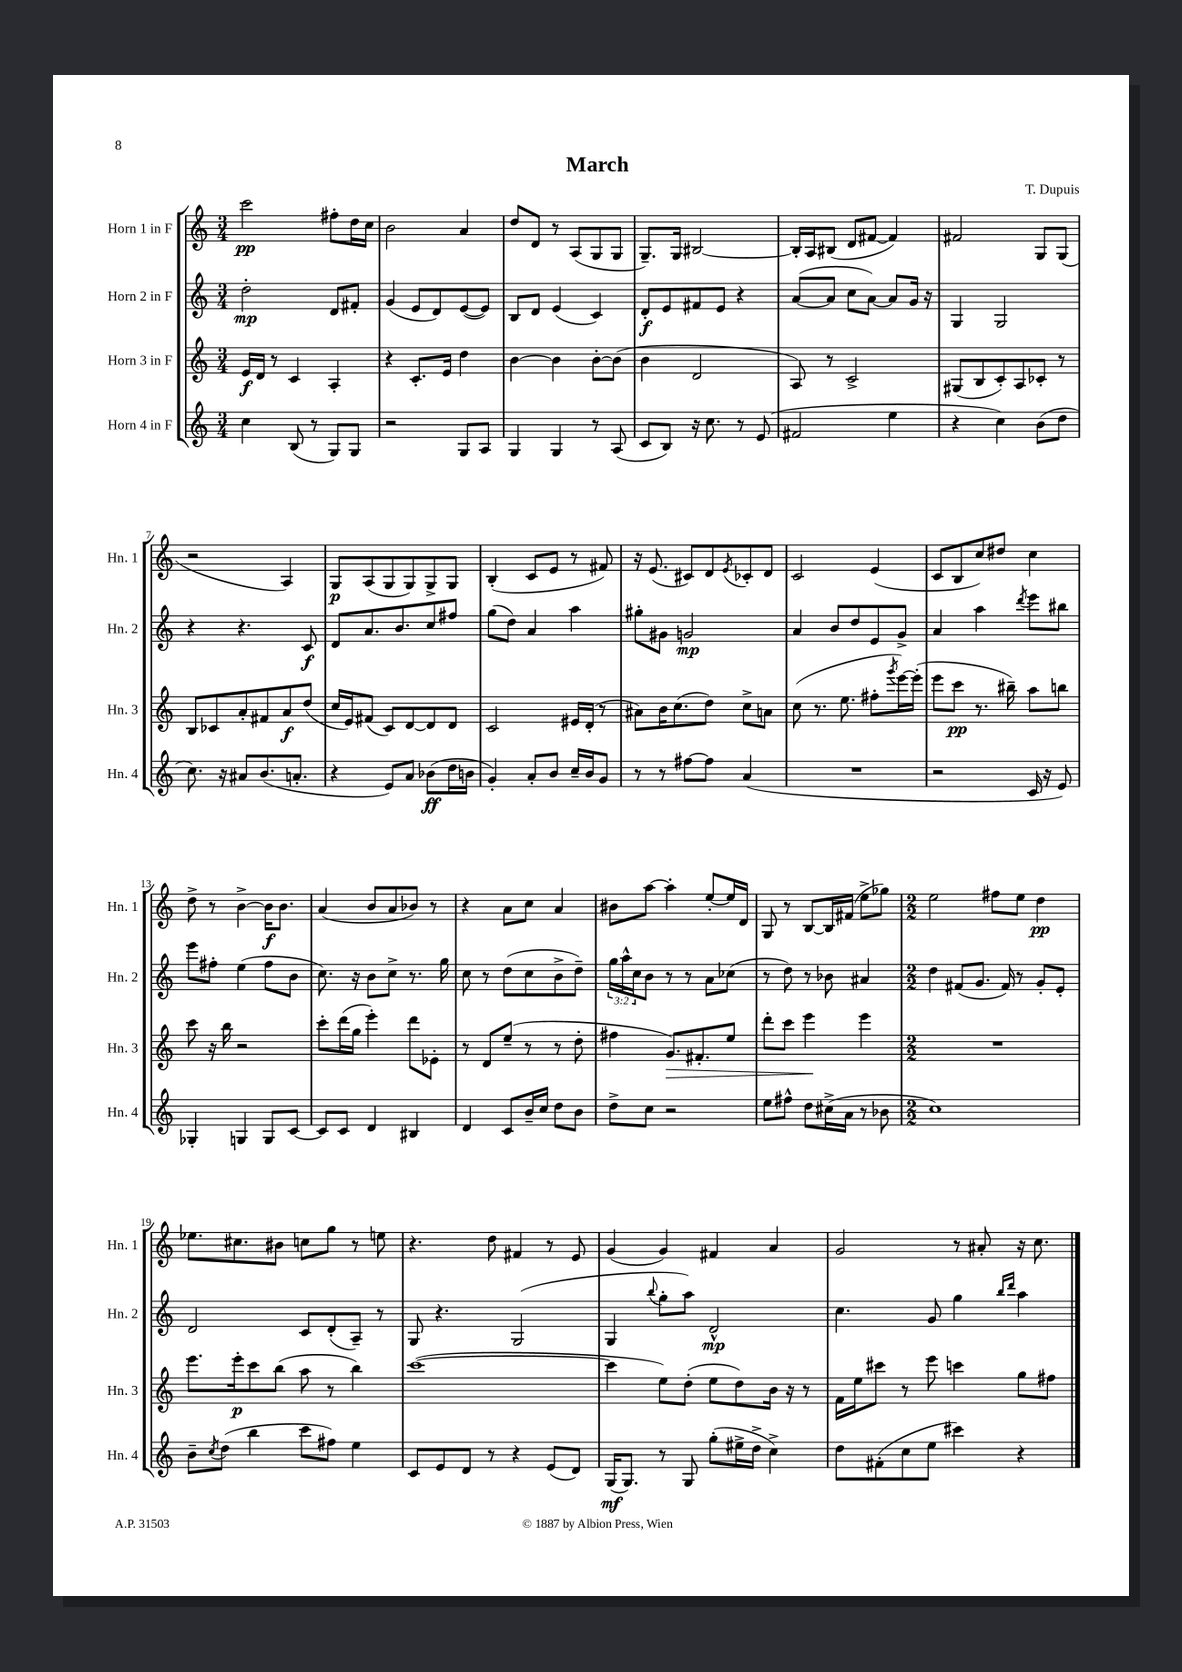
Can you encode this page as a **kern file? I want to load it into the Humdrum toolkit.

**kern	**kern	**kern	**kern
*staff4	*staff3	*staff2	*staff1
*clefG2	*clefG2	*clefG2	*clefG2
*k[]	*k[]	*k[]	*k[]
*M3/4	*M3/4	*M3/4	*M3/4
4cc	16e	2dd'	2ccc
.	16d	.	.
.	8r	.	.
(8B	4c	.	.
8r	.	.	.
8G)	4A'	8d	8ff#'
8G	.	8f#'	16dd
.	.	.	16cc
=	=	=	=
2r	4r	(4g	2b
.	8.c'	8e	.
.	.	8d)	.
.	16e	.	.
8G	4dd	([8e	4a
8A	.	8e])	.
=	=	=	=
4G	[4b	8B	8dd
.	.	8d	8d
4G	4b]	(4e	8r
.	.	.	(8A
8r	[8b'	4c)	8G
(8A	(8b]	.	8G
=	=	=	=
8c	4b	8d'	8.G~)
8B)	.	8e	.
.	.	.	16G
16r	2d	8f#	[2B#
8.cc	.	.	.
.	.	8e	.
8r	.	4r	.
(8e	.	.	.
=	=	=	=
2f#	8A)	([8a	16B#']
.	.	.	16A
.	8r	8a]	(8B#
.	2c^	8cc	8d
.	.	[8a)	[8f#
4ee	.	8a]	4f#])
.	.	16g	.
.	.	16r	.
=	=	=	=
4r	(8G#	4G	2f#
.	8B	.	.
4cc)	8c')	2G	.
.	8A	.	.
(8b	8c-'	.	8G
8dd	8r	.	(8G
=	=	=	=
8.cc)	8B	4r	2r
.	8c-	.	.
16r	.	.	.
8a#	8a'	4.r	.
(8.b	8f#	.	.
.	8a	.	4A)
8.a'	.	.	.
.	(8dd	8c	.
=	=	=	=
4r	16cc	8d	8G
.	16e)	.	.
.	(8f#	8.a	(8A
8e)	8c)	.	8G
.	.	8.b	.
8a	[8d	.	8G)
(8b-	8d]	8cc	8G^
16dd	8d	8ff#	8G
16b	.	.	.
=	=	=	=
4g')	2c	(8gg	(4B'
.	.	8dd)	.
8a'	.	4a	8c
8b	.	.	8e
16cc~	16e#	4aa	8r
16b	(16d'	.	.
8g	8r	.	8f#)
=	=	=	=
8r	8a#)	8gg#'	16r
.	.	.	(8.e
8r	16b	8g#	.
.	(8.cc	.	.
[8ff#	.	2g	8c#)
8ff#]	8dd)	.	8d
.	.	.	8qe
(4a	8cc^	.	8c-'
.	8a	.	8d
=	=	=	=
2.r	(8cc	4a	2c
.	8.r	.	.
.	.	8b	.
.	8.ee	.	.
.	.	8dd	.
.	8ff#'	8e	(4e
.	8qggg	.	.
.	[16eee)	8g^	.
.	(16eee']	.	.
=	=	=	=
2r	8eee	4a	8c
.	8ccc	.	8B
.	8.r	4aa	8cc)
.	.	.	8dd#
.	16bb#~)	.	.
.	.	8qddd	.
16c	8aa	8eee	4cc
16r	.	.	.
8e)	8bb	8bb#	.
=	=	=	=
4G-'	8ccc	8eee	8dd^
.	16r	8ff#'	8r
.	16bb	.	.
4G	2r	(4ee	[4b^
8G	.	8ff#	16b]
.	.	.	8.b
[8c	.	8b	.
=	=	=	=
8c]	8ccc'	8.cc)	(4a
8c	(16ddd	.	.
.	16gg	16r	.
4d	4eee')	8b	8b
.	.	8cc^	8a
4B#	8ddd	8.r	8b-)
.	8e-'	.	8r
.	.	16gg	.
=	=	=	=
4d	8r	8cc	4r
.	8d	8r	.
8c	(8ee~	(8dd	8a
16b~	8r	8cc	8cc
16cc	.	.	.
8dd	8r	8b^	4a
8b	8dd'	8dd~)	.
=	=	=	=
8dd^	4ff#	24gg	8b#
.	.	24aa^^	.
.	.	24cc	.
8cc	.	8b	[8aa
2r	8.g)	8r	4aa']
.	.	8r	.
.	8.f#'	.	.
.	.	8a	[8ee'
.	8ee	(8cc-	16ee]
.	.	.	16d
=	=	=	=
8ee	8ddd'	8r	8G
8ff#^^	8ccc	8dd)	8r
8dd	4eee	8r	[8B
(16cc#^	.	8b-	16B]
16a	.	.	(16f#
8r	4eee	4a#	8ee^
8b-	.	.	8gg-)
=	=	=	=
*M2/2	*M2/2	*M2/2	*M2/2
1cc)	1r	4dd	2ee
.	.	(8f#	.
.	.	8.g	.
.	.	.	8ff#
.	.	16f#)	.
.	.	8r	8ee
.	.	8g'	4dd
.	.	8e'	.
=	=	=	=
8b~	8.eee	2d	8.ee-
8qcc	.	.	.
(8dd	.	.	.
.	16eee'	.	8.cc#
4bb	8ccc	.	.
.	(8bb	.	8b#
8ccc	8aa	8c	8cc
8ff#)	8r	(8d'	8gg
4ee	4bb)	8A~)	8r
.	.	8r	8ee
=	=	=	=
8c	([1ccc	8G	4.r
8e	.	4.r	.
8d	.	.	.
8r	.	.	8dd
4r	.	(2G	4f#
(8e	.	.	8r
8d)	.	.	8e
=	=	=	=
(16G	4ccc]	4G	(4g
8.G)	.	.	.
.	.	8qqbb	.
8r	8ee)	8gg'	4g)
8G	(8dd'	8aa)	.
(8gg'	8ee	2d^^	4f#
16ee#^	8dd)	.	.
16dd^	.	.	.
4cc^)	16b	.	4a
.	16r	.	.
.	8r	.	.
=	=	=	=
8dd	16f	4.cc	2g
.	16ee	.	.
(8f#'	8ccc#	.	.
8cc	8r	.	.
8ee	8eee	8g	.
4ccc#)	4ccc	4gg	8r
.	.	.	8a#'
.	.	16qqbb	.
.	.	16qqddd	.
4r	8gg	4aa	16r
.	.	.	8.cc
.	8ff#	.	.
==	==	==	==
*-	*-	*-	*-
